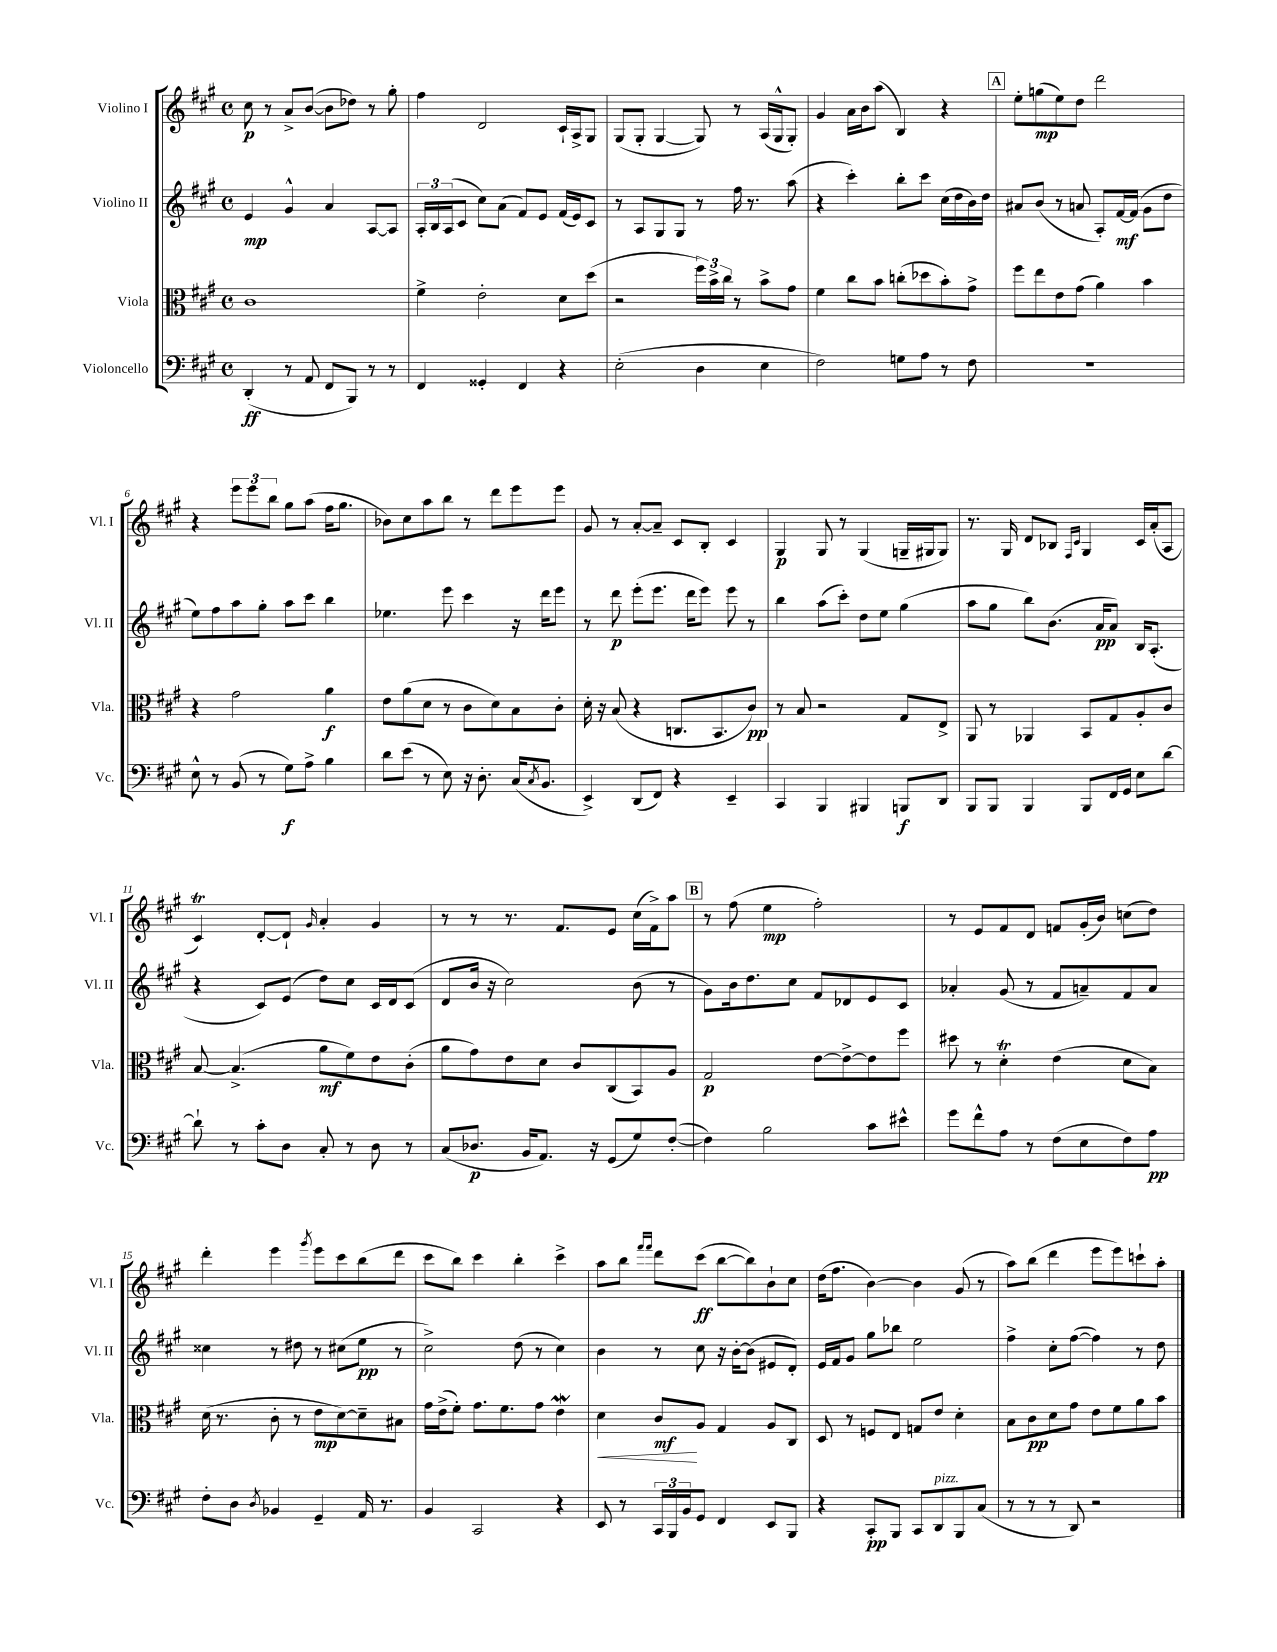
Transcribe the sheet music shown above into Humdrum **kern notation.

**kern	**dynam	**kern	**dynam	**kern	**dynam	**kern	**dynam
*part4	*part4	*part3	*part3	*part2	*part2	*part1	*part1
*staff4	*staff4	*staff3	*staff3	*staff2	*staff2	*staff1	*staff1
*I"Violoncello	*	*I"Viola	*	*I"Violino II	*	*I"Violino I	*
*I'Vc.	*	*I'Vla.	*	*I'Vl. II	*	*I'Vl. I	*
*clefF4	*	*clefC3	*	*clefG2	*	*clefG2	*
*k[f#c#g#]	*	*k[f#c#g#]	*	*k[f#c#g#]	*	*k[f#c#g#]	*
*M4/4	*	*M4/4	*	*M4/4	*	*M4/4	*
*met(c)	*	*met(c)	*	*met(c)	*	*met(c)	*
=1	=1	=1	=1	=1	=1	=1	=1
(4DD'/	ff	1c#	.	4e/	mp	8cc#\	p
.	.	.	.	.	.	8r	.
8r	.	.	.	4g#^^/	.	8a^/L	.
8AA/	.	.	.	.	.	([8b/J	.
8FF#/L	.	.	.	4a/	.	8b\L]	.
8BBB/J)	.	.	.	.	.	8dd-X\J)	.
8r	.	.	.	[8A/L	.	8r	.
8r	.	.	.	8A/J]	.	8gg#'\	.
=2	=2	=2	=2	=2	=2	=2	=2
4FF#/	.	4f#^\	.	24A'/LL	.	4ff#\	.
.	.	.	.	24B/	.	.	.
.	.	.	.	(24A/J	.	.	.
.	.	.	.	8c#/J	.	.	.
4GG##X'/	.	2e'\	.	8cc#\L)	.	2d/	.
.	.	.	.	(8a\J	.	.	.
4FF#/	.	.	.	8f#/L)	.	.	.
.	.	.	.	8e/J	.	.	.
4r	.	8d\L	.	(16f#/LL	.	16c#`/LL	.
.	.	.	.	16e/J)	.	16A^/J	.
.	.	(8dd\J	.	8c#/J	.	8G#/J	.
=3	=3	=3	=3	=3	=3	=3	=3
(2E'\	.	2r	.	8r	.	(8G#/L	.
.	.	.	.	8A/L	.	8G#'/J	.
.	.	.	.	8G#/	.	[4G#/	.
.	.	.	.	8G#/J	.	.	.
4D\	.	24ff#\LL)	.	8r	.	8G#/])	.
.	.	24b^\	.	.	.	.	.
.	.	24cc#\JJ	.	.	.	.	.
.	.	8r	.	16ff#\	.	8r	.
.	.	.	.	8.r	.	.	.
4E\	.	8b^\L	.	.	.	(16A/LL	.
.	.	.	.	.	.	16G#^^/J	.
.	.	8g#\J	.	(8aa\	.	8G#'/J)	.
=4	=4	=4	=4	=4	=4	=4	=4
2F#\)	.	4f#\	.	4r	.	4g#/	.
.	.	8cc#\L	.	4ccc#'\)	.	16a\LL	.
.	.	.	.	.	.	16b\J	.
.	.	8b\J	.	.	.	(8aa\J	.
8Gn\L	.	(8ccn'\L	.	8bb'\L	.	4B/)	.
8A\J	.	8dd-X\	.	8ccc#\J	.	.	.
8r	.	8b'\)	.	(16cc#\LL	.	4r	.
.	.	.	.	16dd\	.	.	.
8F#\	.	8g#^\J	.	16b\)	.	.	.
.	.	.	.	16dd\JJ	.	.	.
!!LO:REH:place=s1:t=A
=5	=5	=5	=5	=5	=5	=5	=5
1r	.	8ff#\L	.	8a#X/L	.	8ee'\L	.
.	.	8ee\	.	(8b/J	.	(8ggn\	mp
.	.	8e\	.	8r	.	8ee\)	.
.	.	(8g#\J	.	8an/	.	8dd\J	.
.	.	4a\)	.	8A'/L)	.	2ddd\	.
.	.	.	.	[16f#/L	mf	.	.
.	.	.	.	(16f#/JJ]	.	.	.
.	.	4b\	.	8g#\L	.	.	.
.	.	.	.	8dd\J	.	.	.
!!LO:LB:g=z
=6	=6	=6	=6	=6	=6	=6	=6
8E^^\	.	4r	.	8ee\L)	.	4r	.
8r	.	.	.	8ff#\	.	.	.
(8BB/	.	2g#\	.	8aa\	.	12eee\L	.
.	.	.	.	.	.	12eee\	.
8r	.	.	.	8gg#'\J	.	.	.
.	.	.	.	.	.	12bb\J	.
8G#\L)	f	.	.	8aa\L	.	8gg#\L	.
8A^\J	.	.	.	8ccc#\J	.	(8aa\J	.
4B\	.	4a\	f	4bb\	.	16ff#\KL	.
.	.	.	.	.	.	8.gg#\J	.
=7	=7	=7	=7	=7	=7	=7	=7
8d\L	.	8e\L	.	4.ee-X\	.	8b-X\L)	.
(8e\J	.	(8a\	.	.	.	8cc#\	.
8r	.	8d\J	.	.	.	8aa\	.
8E\)	.	8r	.	8eee\	.	8bb\J	.
16r	.	8c#\L	.	4ccc#\	.	8r	.
8.D'\	.	.	.	.	.	.	.
.	.	8d\)	.	.	.	8ddd\L	.
(16C#/KL	.	8B\	.	16r	.	8eee\	.
8qC#/	.	.	.	.	.	.	.
8.BB/J	.	.	.	16ddd\KL	.	.	.
.	.	8c#'\J	.	8eee\J	.	8eee\J	.
=8	=8	=8	=8	=8	=8	=8	=8
4EE^/)	.	16d'\	.	8r	.	8g#/	.
.	.	16r	.	.	.	.	.
.	.	(8B/	.	8ddd\	p	8r	.
(8DD/L	.	4r	.	(8eee'\L	.	[8a'/L	.
8FF#/J)	.	.	.	8.eee\J	.	8a~/J]	.
4r	.	8.Cn/L	.	.	.	8c#/L	.
.	.	.	.	16ddd\KL	.	.	.
.	.	.	.	8eee\J)	.	8B'/J	.
.	.	8.BB/	.	.	.	.	.
4EE~/	.	.	.	8eee\	.	4c#/	.
.	.	8c#/J)	pp	8r	.	.	.
=9	=9	=9	=9	=9	=9	=9	=9
4CC#/	.	8r	.	4bb\	.	4G#/	p
.	.	8B/	.	.	.	.	.
4BBB/	.	2r	.	(8aa\L	.	8G#/	.
.	.	.	.	8ccc#'\J)	.	8r	.
4BBB#X/	.	.	.	8dd\L	.	(4G#/	.
.	.	.	.	8ee\J	.	.	.
8BBBn/L	f	8G#/L	.	(4gg#\	.	16Gn~/LL	.
.	.	.	.	.	.	16G#X/J	.
8DD/J	.	8E^/J	.	.	.	8G#/J)	.
=10	=10	=10	=10	=10	=10	=10	=10
8BBB/L	.	8AA/	.	8aa\L	.	8.r	.
8BBB/J	.	8r	.	8gg#\J	.	.	.
.	.	.	.	.	.	16G#/	.
4BBB/	.	4AA-X/	.	8bb\L)	.	8d/L	.
.	.	.	.	(8.b\J	.	8B-X/J	.
.	.	.	.	.	.	16qqF#/LL	.
.	.	.	.	.	.	16qqc#/JJ	.
8BBB/L	.	8BB/L	.	.	.	4G#/	.
.	.	.	.	16a/KL	pp	.	.
16FF#/L	.	8G#/	.	8a/J)	.	.	.
16GG#/JJ	.	.	.	.	.	.	.
8E\L	.	8A'/	.	16B/KL	.	16c#/LL	.
.	.	.	.	(8.A'/J	.	(16a'/J	.
[8d\J	.	8c#/J	.	.	.	8A/J	.
!!LO:LB:g=z
=11	=11	=11	=11	=11	=11	=11	=11
8d`\]	.	[8B/	.	4r	.	4c#t/)	.
8r	.	(4.B^/]	.	.	.	.	.
8c#'\L	.	.	.	8c#/L)	.	[8d'/L	.
8D\J	.	.	.	(8e/J	.	8d`/J]	.
.	.	.	.	.	.	16qqg#/	.
8C#'/	.	8a\L	mf	8dd\L)	.	4a'/	.
8r	.	8f#\)	.	8cc#\J	.	.	.
8D\	.	8e\	.	16c#/LL	.	4g#/	.
.	.	.	.	16d/J	.	.	.
8r	.	(8c#'\J	.	(8c#/J	.	.	.
=12	=12	=12	=12	=12	=12	=12	=12
(8C#/L	.	8a\L	.	8d/L	.	8r	.
8.D-X/J	p	8g#\)	.	16b/Jk	.	8r	.
.	.	.	.	16r	.	.	.
.	.	8e\	.	2cc#\)	.	8.r	.
16BB/KL	.	.	.	.	.	.	.
8.AA/J)	.	8d\J	.	.	.	.	.
.	.	.	.	.	.	8.f#/L	.
.	.	8c#/L	.	.	.	.	.
16r	.	.	.	.	.	.	.
(8GG#/L	.	(8C#/	.	.	.	8e/J	.
8G#/)	.	8BB/)	.	(8b\	.	(16cc#\LL	.
.	.	.	.	.	.	16f#^\J)	.
([8F#'/J	.	8A/J	.	8r	.	8aa\J	.
!!LO:REH:place=s1:t=B
=13	=13	=13	=13	=13	=13	=13	=13
4F#\])	.	2G#/	p	8g#\L)	.	8r	.
.	.	.	.	16b\k	.	(8ff#\	.
.	.	.	.	8.dd\	.	.	.
2B\	.	.	.	.	.	4ee\	mp
.	.	.	.	8cc#\J	.	.	.
.	.	[8e\L	.	8f#/L	.	2ff#'\)	.
.	.	8e^\_	.	8d-X/	.	.	.
8c#\L	.	8e\]	.	8e/	.	.	.
8e#X^^\J	.	8ff#\J	.	8c#/J	.	.	.
=14	=14	=14	=14	=14	=14	=14	=14
8g#\L	.	8dd#X\	.	4a-X'/	.	8r	.
8f#^^\	.	8r	.	.	.	8e/L	.
8A\J	.	4dT'\	.	(8g#/	.	8f#/	.
8r	.	.	.	8r	.	8d/J	.
(8F#\L	.	(4e\	.	8f#/L	.	8fn/L	.
8E\	.	.	.	8an~/)	.	(16g#'/L	.
.	.	.	.	.	.	16b/JJ)	.
8F#\)	.	8d\L	.	8f#/	.	(8ccn\L	.
8A\J	pp	8B\J)	.	8a/J	.	8dd\J)	.
!!LO:LB:g=z
=15	=15	=15	=15	=15	=15	=15	=15
8F#'\L	.	(16d\	.	4cc##X\	.	4ddd'\	.
.	.	8.r	.	.	.	.	.
8D\J	.	.	.	.	.	.	.
8qD/	.	.	.	.	.	.	.
4BB-X/	.	8c#'\	.	8r	.	4eee\	.
.	.	8r	.	8dd#X\	.	.	.
.	.	.	.	.	.	8qggg#/	.
4GG#~/	.	8e\L	mp	8r	.	8eee\L	.
.	.	[8d\)	.	(8cc#X\L	.	8ccc#\	.
16AA/	.	8d~\]	.	8ee\J	pp	(8bb\	.
8.r	.	.	.	.	.	.	.
.	.	8B#X\J	.	8r	.	8ddd\J	.
=16	=16	=16	=16	=16	=16	=16	=16
4BB/	.	16g#\LL	.	2cc#^\)	.	8ccc#\L	.
.	.	(16e^\J	.	.	.	.	.
.	.	8f#'\J)	.	.	.	8bb\J)	.
2CC#/	.	8.g#\L	.	.	.	4ccc#\	.
.	.	8.f#\	.	.	.	.	.
.	.	.	.	(8dd\	.	4bb'\	.
.	.	8g#\J	.	8r	.	.	.
4r	.	4eW\	.	4cc#\)	.	4ccc#^\	.
=17	=17	=17	=17	=17	=17	=17	=17
!	!	!	!LO:HP:b	!	!	!	!
8EE/	.	4d\	<	4b\	.	8aa\L	.
8r	.	.	.	.	.	8bb\J	.
.	.	.	.	.	.	16qqfff#/LL	.
.	.	.	.	.	.	16qqfff#/JJ	.
24CC#/LL	.	8c#/L	mf	8r	.	8ddd\L	.
24BBB/	.	.	.	.	.	.	.
24BB/J	.	.	.	.	.	.	.
8GG#/J	.	8A/J	[	8cc#\	.	(8ccc#\J	ff
4FF#/	.	4G#/	.	16r	.	[8bb\L	.
.	.	.	.	[16b'\KL	.	.	.
.	.	.	.	(8b\J]	.	8bb\])	.
8EE/L	.	8A/L	.	8e#X/L	.	8b`\	.
8BBB/J	.	8C#/J	.	8d'/J)	.	8cc#\J	.
=18	=18	=18	=18	=18	=18	=18	=18
4r	.	8D/	.	16e/LL	.	(16dd\KL	.
.	.	.	.	16f#/J	.	8.ff#\J	.
.	.	8r	.	8g#/J	.	.	.
8CC#'/L	pp	8Fn/L	.	8gg#\L	.	[4b\)	.
8BBB/J	.	8E/J	.	8bb-X\J	.	.	.
8CC#/L	.	8Gn/L	.	2ee\	.	4b\]	.
!LO:TX:a:i:t=pizz.	!	!	!	!	!	!	!
8DD/	.	8e/J	.	.	.	.	.
8BBB/	.	4d'\	.	.	.	(8g#/	.
(8C#/J	.	.	.	.	.	8r	.
=19	=19	=19	=19	=19	=19	=19	=19
8r	.	8B\L	.	4ff#^\	.	8aa\L)	.
8r	.	8c#\	pp	.	.	(8bb\J	.
8r	.	8d\	.	8cc#'\L	.	4ddd\	.
8DD/)	.	8g#\J	.	([8ff#\J	.	.	.
2r	.	8e\L	.	4ff#\])	.	8eee\L	.
.	.	8f#\	.	.	.	8eee\)	.
.	.	8a\	.	8r	.	8cccn`\	.
.	.	8b\J	.	8dd\	.	8aa'\J	.
==	==	==	==	==	==	==	==
*-	*-	*-	*-	*-	*-	*-	*-
